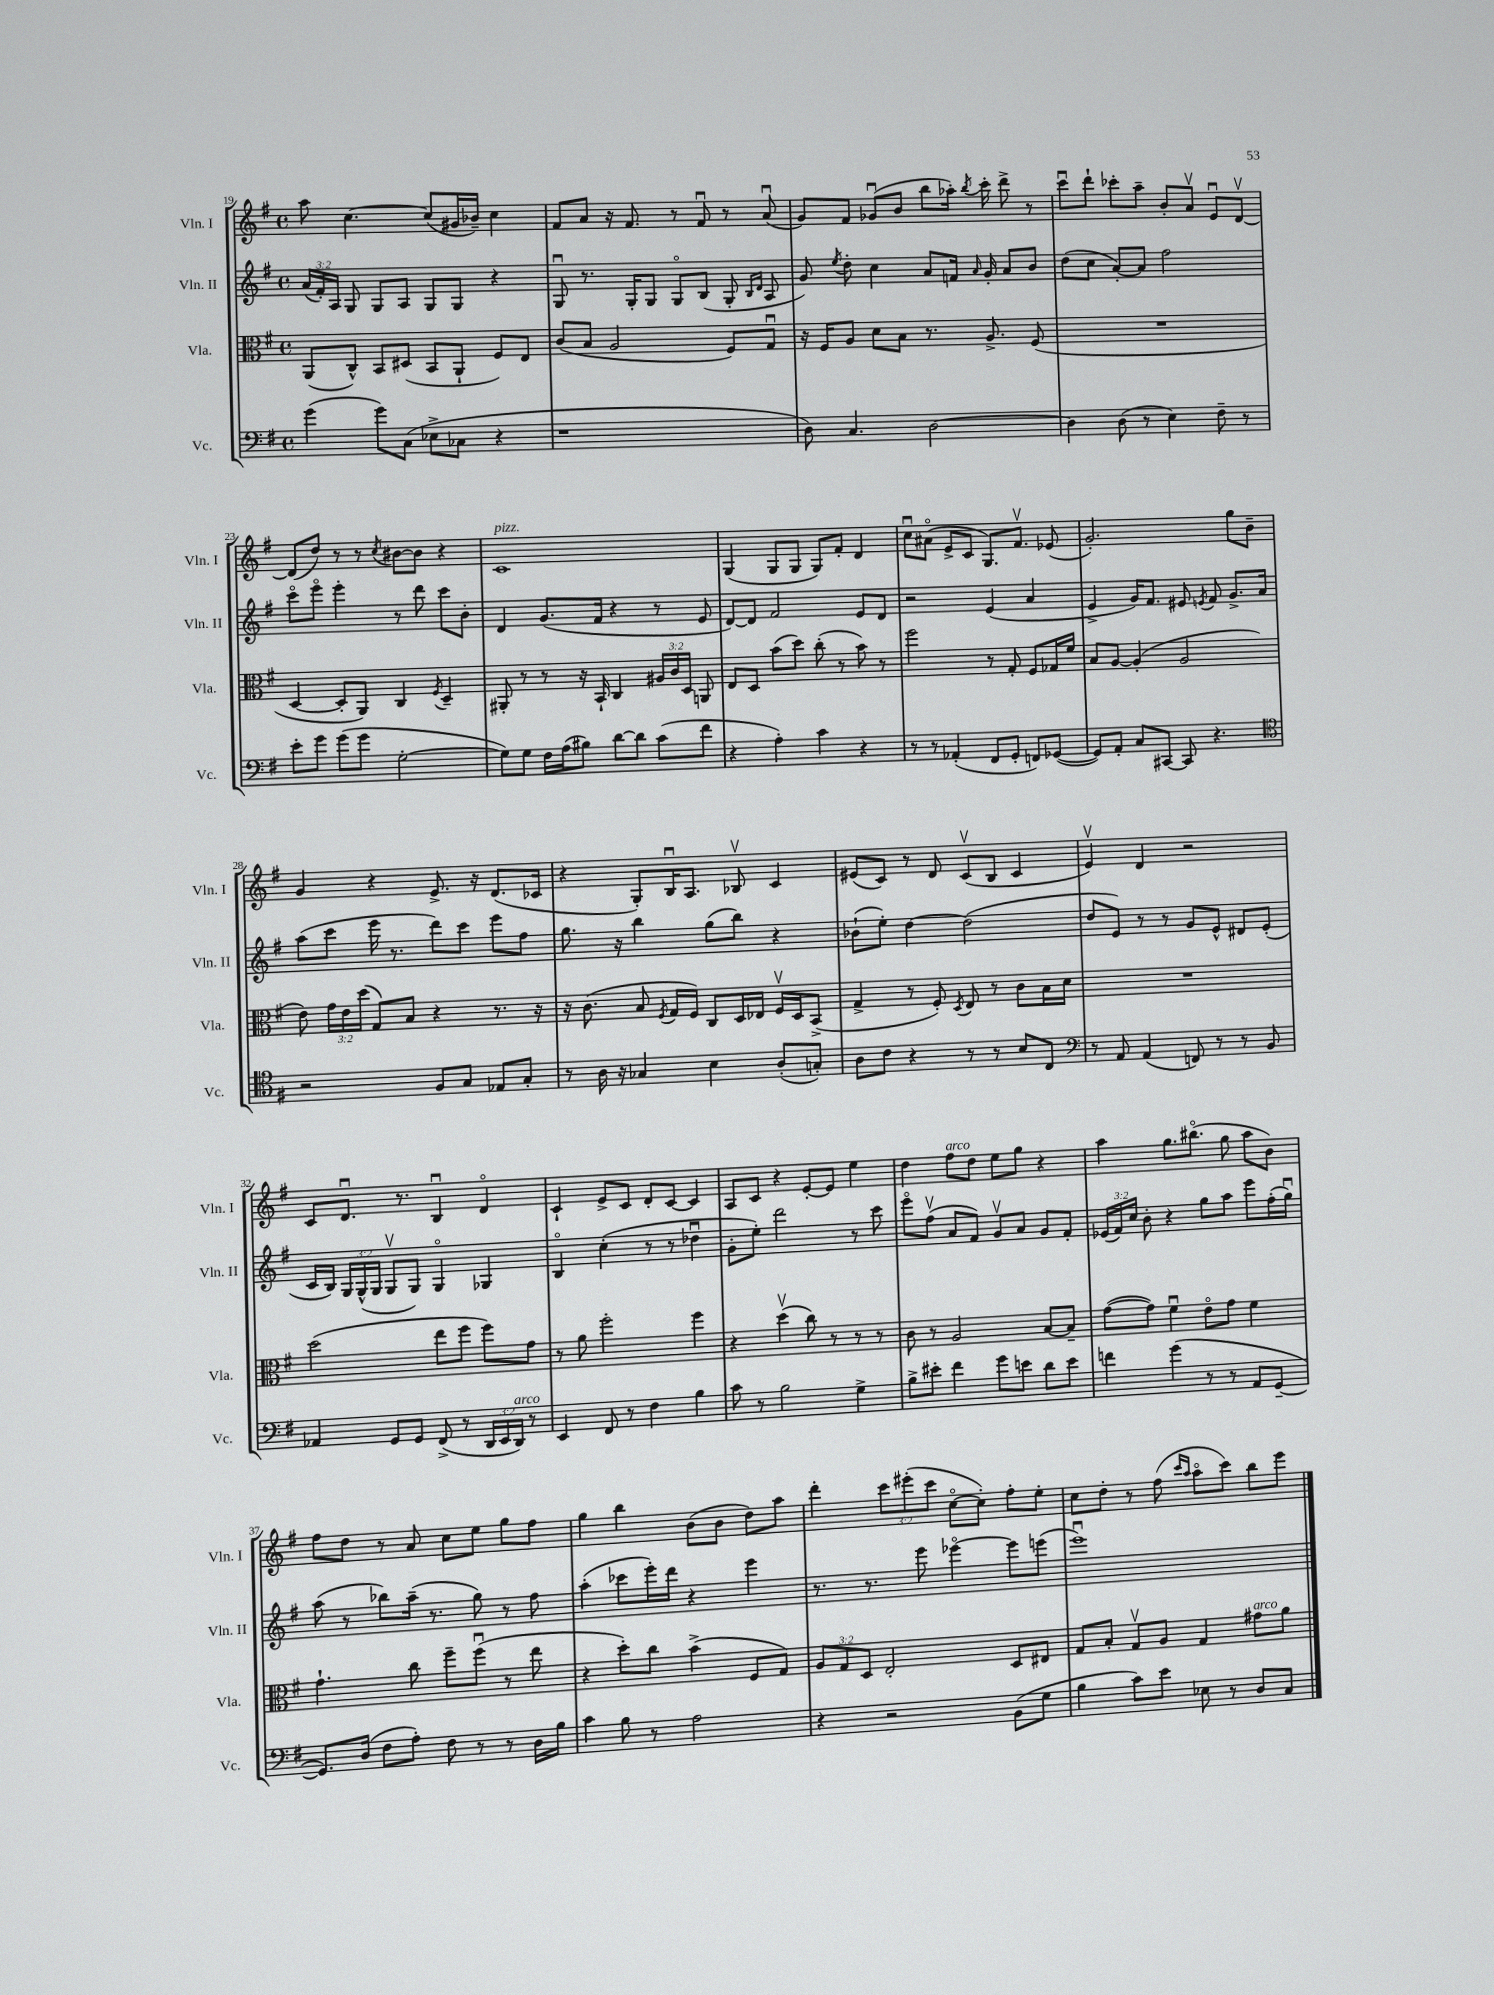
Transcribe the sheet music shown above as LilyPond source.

<<
\new StaffGroup <<
\new Staff = "s0" \with { instrumentName = "Vln. I" shortInstrumentName = "Vln. I" } {
    \clef treble \key g \major \defaultTimeSignature \time 4/4 \override Staff.TupletNumber.text = #tuplet-number::calc-fraction-text
    \autoBeamOff a''8 c''4.~ c''8[( gis'16 bes'16]--) c''4 |
    fis'8[ a'8] r16 fis'8. r8 fis'8\downbow r8 a'8\downbow( |
    g'8[) fis'8] ges'8[\downbow( b'8] b''8[ aes''16]-.) \acciaccatura { b''8 } c'''16-. d'''8-> r8 |
    c'''8[\downbow d'''8]-! ces'''8[-. a''8]-- b'8[-. a'8]\upbow e'8[\downbow d'8]~\upbow |
    d'8[( d''8]) r8 r8 \acciaccatura { c''8 } bis'8[~ bis'8] r4 |
    c'1^\markup { \italic "pizz." } |
    g4( g8[ g8] g8[) fis'8]-. d'4 |
    c''8[\downbow ais'8]\flageolet( e'8[-> c'8] g8.[) fis'8.]\upbow ees'8( |
    g'2.-.) g''8[ b'8]-- |
    g'4 r4 e'8.-> r16 d'8.[( ces'16] |
    r4 g8[-.) b16\downbow a8.] bes8\upbow c'4 |
    eis'8[( c'8]) r8 d'8 c'8[\upbow( b8] c'4 |
    e'4\upbow) d'4 r2 |
    c'8[ d'8.]\downbow r8. b4\downbow d'4\flageolet |
    c'4-! e'8[-> c'8] d'8[-. c'8]~ c'4 |
    a8[ c'8] r4 e'8[~-. e'8] e''4 |
    d''4 fis''8[^\markup { \italic "arco" } d''8] e''8[ g''8] r4 |
    a''4 g''8.[ bis''8.]\flageolet( g''8 a''8[ b'8]) |
    fis''8[ d''8] r8 a'8 c''8[ e''8] g''8[ fis''8] |
    g''4 b''4 b'8[( b'8] d''8[) a''8] |
    d'''4-. \tuplet 3/2 { c'''8[ eis'''8-.( c'''8] } c''8[~\flageolet c''8]-.) fis''8[-. e''8]-. |
    c''8[ d''8]-. r8 fis''8( \grace { c'''16[ a''16] } a''8[\flageolet c'''8]) b''8[ e'''8] \bar "|." |
}
\new Staff = "s1" \with { instrumentName = "Vln. II" shortInstrumentName = "Vln. II" } {
    \clef treble \key g \major \defaultTimeSignature \time 4/4 \override Staff.TupletNumber.text = #tuplet-number::calc-fraction-text
    \autoBeamOff \tuplet 3/2 { a'16[( fis'16-.) a16] } g8 g8[ a8] g8[ g8] r4 |
    g8\downbow r8. g16[-. g8] g8[\flageolet b8]( g8-. \grace { b16[ d'16] } a8 |
    g'8) \acciaccatura { e''8 } d''8-. c''4 a'8[ f'16] \grace { a'16 } g'16-. a'8[ b'8] |
    d''8[( c''8] a'8[~-.) a'8] fis''2 |
    c'''8[\flageolet e'''8]\flageolet e'''4-. r8 d'''8 c'''8[ b'8]-. |
    d'4 g'8.[( fis'16] r4 r8 e'8 |
    d'8[~) d'8] fis'2 e'8[ d'8] |
    r2 e'4( a'4 |
    e'4-> g'16[) fis'8.] eis'8 \acciaccatura { e'8 } fis'8 g'8.[-> a'16] |
    a''8[( c'''8] e'''16 r8. d'''8[) c'''8] e'''8[ fis''8] |
    g''8. r16 b''4 g''8[( b''8]) r4 |
    bes'8[-!( e''8]-.) d''4~ d''2( |
    d''8[ e'8]) r8 r8 g'8[ e'8]-^ dis'8[ e'8]-.( |
    c'16[ b16]) \tuplet 3/2 { g16[ g16-^( g16] } g8[\upbow g8]) g4\flageolet ges4 |
    b4\flageolet c''4-.( r8 r8 des''4\downbow |
    g'8[-. e''8]-.) d'''2 r8 c'''8 |
    e'''8[\flageolet fis''8]\upbow( a'8[ fis'8]) g'8[\upbow a'8] g'8[ fis'8]-. |
    \tuplet 3/2 { ees'16[( fis'16) c''16] } b'8-. r4 g''8[ a''8] e'''8[ fis''16-.( g''16]\downbow) |
    a''8( r8 bes''8[) a''16]--( r8. g''8) r8 fis''8 |
    a''4-.( ces'''8[ e'''16-.) d'''16] r4 e'''4 |
    r8. r8. e'''8 ees'''4~\flageolet ees'''8[ e'''8]( |
    e'''1\downbow) \bar "|." |
}
\new Staff = "s2" \with { instrumentName = "Vla." shortInstrumentName = "Vla." } {
    \clef alto \key g \major \defaultTimeSignature \time 4/4 \override Staff.TupletNumber.text = #tuplet-number::calc-fraction-text
    \autoBeamOff a,8[( c8]-^) b,8[ dis8]( b,8[ a,8]-! fis8[) e8] |
    c'8[( b8] a2 fis8[) g8]\downbow |
    r16 fis16[ a8] d'8[ b8] r8. a8.-> fis8( |
    R1 |
    d4~ d8[-. a,8]) c4 \acciaccatura { fis8 } d4-- |
    ais,8-. r8 r8 r16 b,16-! c4 \tuplet 3/2 { ais16[ c'16 d16] } a,8 |
    e8[ d8] b'8[( d''8]) c''8-.( r8 b'8) r8 |
    fis''2 r8 g8-. fis8[ ges16 fis'16] |
    b8[ a8]~ a4-.( a2 |
    e'8) \tuplet 3/2 { g'16[ e'16 d''16]( } g8[) b8] r4 r8. r16 |
    r16 c'8.( b8 \acciaccatura { fis8 } g16[ fis16]) c8[ d16 ees16] fis16[\upbow d16 b,8]->( |
    g4-> r8 fis8-.) \acciaccatura { d8 } e8 r8 c'8[ b16 d'16] |
    R1 |
    d''2( e''8[ fis''8] fis''8[) g'8] |
    r8 a'8 fis''2-. fis''4 |
    r4 d''4\upbow( c''8) r8 r8 r8 |
    c'8 r8 a2 b8[~ b8]-- |
    g'8[~( g'8]) fis'4\downbow e'8[\flageolet g'8] fis'4 |
    g'4.-! c''8 fis''8[-- fis''8]\downbow( r8 e''8 |
    r4 d''8[-.) c''8] b'4->( fis8[ g8]) |
    \tuplet 3/2 { a8[ g8 d8] } e2-. d8[ eis8] |
    g8[ b8]-. g8[\upbow a8] g4 gis'8[^\markup { \italic "arco" } a'8] \bar "|." |
}
\new Staff = "s3" \with { instrumentName = "Vc." shortInstrumentName = "Vc." } {
    \clef bass \key g \major \defaultTimeSignature \time 4/4 \override Staff.TupletNumber.text = #tuplet-number::calc-fraction-text
    \autoBeamOff g'4( g'8[) c8]( ees8[-> ces8] r4 |
    r1 |
    d8) c4. d2~ |
    d4 d8( r8 e4) fis8-- r8 |
    e'8[-. g'8] g'8[( g'8] g2~-. |
    g8[) g8] fis16[ a16( bis8]) d'8[~ d'8] c'8[( fis'8] |
    r4 a4-.) c'4 r4 |
    r8 r8 aes,4-.( fis,8[ g,8]-. f,8[) ges,8]~( |
    ges,8[) a,8]-. c8[ cis,8]~ cis,8 r4. |
    \clef tenor r2 fis8[ g8] ees8[ g8]-. |
    r8 a16 r16 ges4 b4 a8[-.( g8]-.) |
    a8[ c'8] r4 r8 r8 b8[ c8] |
    \clef bass r8 a,8 a,4( f,8) r8 r8 b,8 |
    aes,4 g,8[ g,8] fis,8->( r8 \tuplet 3/2 { d,16[ e,16 d,16]^\markup { \italic "arco" }) } r8 |
    e,4 fis,8 r8 fis4 b4 |
    c'8 r8 b2 g4-> |
    b8[-> eis'8]-. fis'4 g'8[ e'8] d'8[ e'8] |
    f'4 g'4( r8 r8 a,8[ g,8]~-- |
    g,8.[) d16]( fis8[ a8]-.) fis8 r8 r8 d16[ b16] |
    c'4 b8 r8 a2 |
    r4 r2 b,8[( g8] |
    b4 c'8[) e'8] ees8 r8 d8[ c8] \bar "|." |
}
>>
>>
\layout { \context { \Score currentBarNumber = #19 } }
